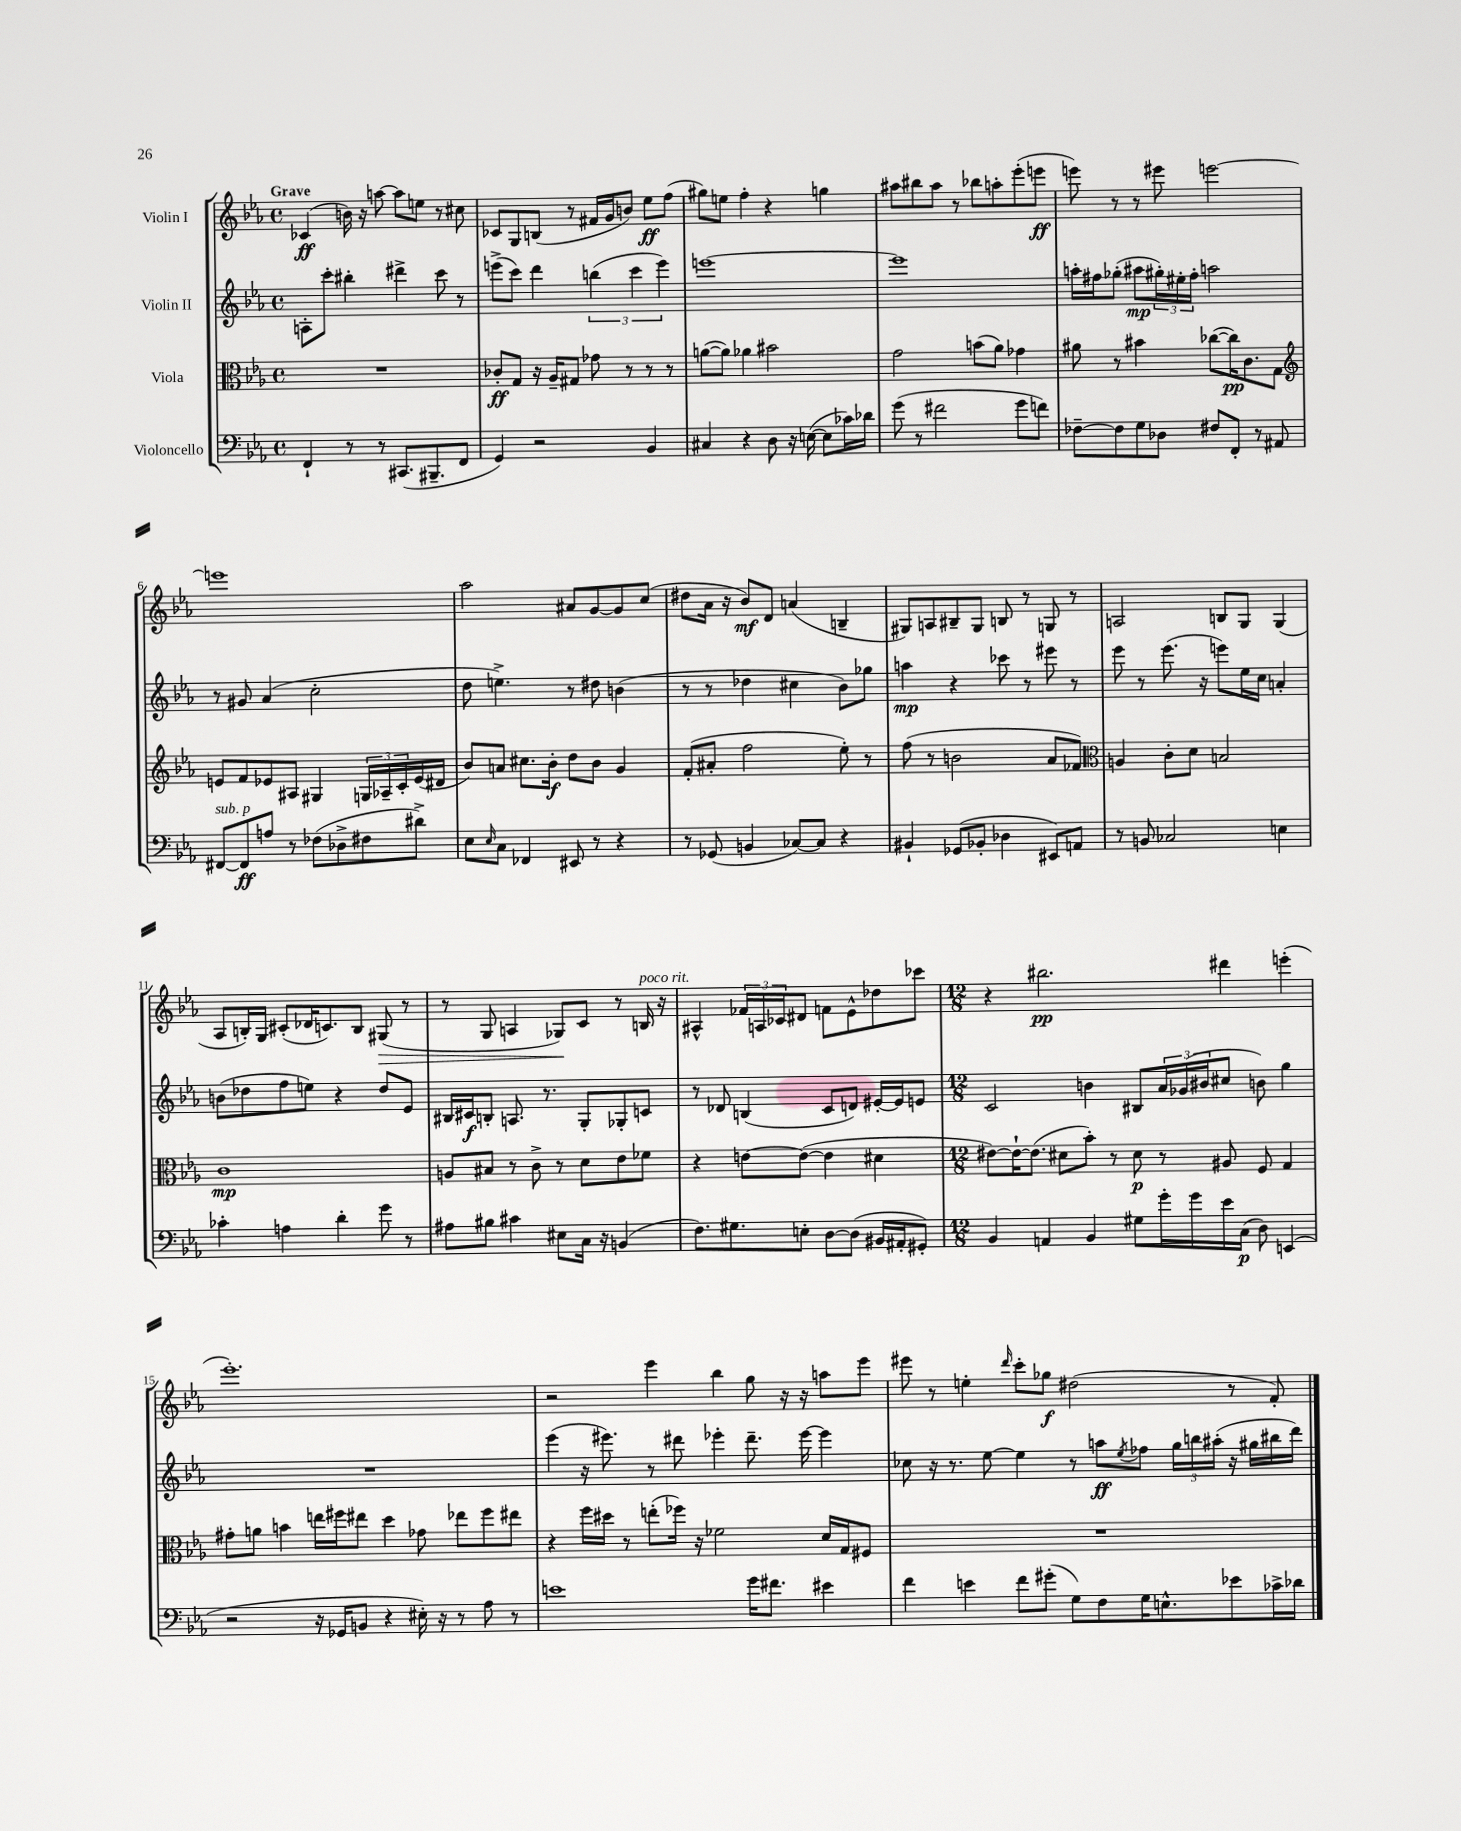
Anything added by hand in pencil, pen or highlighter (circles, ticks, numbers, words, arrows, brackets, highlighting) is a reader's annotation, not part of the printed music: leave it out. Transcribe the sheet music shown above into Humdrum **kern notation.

**kern	**kern	**kern	**kern
*staff4	*staff3	*staff2	*staff1
*clefF4	*clefC3	*clefG2	*clefG2
*k[b-e-a-]	*k[b-e-a-]	*k[b-e-a-]	*k[b-e-a-]
*M4/4	*M4/4	*M4/4	*M4/4
*met(c)	*met(c)	*met(c)	*met(c)
4FF`	1r	8A'	(4c-
.	.	8ccc'	.
8r	.	4bb#'	16b)
.	.	.	16r
8r	.	.	[8aa
(8.CC#	.	4ddd#^	8aa]
.	.	.	8ee
8.BBB#~	.	.	.
.	.	8ccc	8r
8FF	.	8r	8cc#
=	=	=	=
4GG)	8c-'	(8eee^	8c-
.	8G	8ccc)	8G
2r	16r	4ddd	(8B
.	16A-~	.	.
.	8G#	.	8r
.	8g-	(6bb	16f#
.	.	.	16g
.	8r	.	8b)
.	.	6ccc	.
4BB-	8r	.	8ee-
.	.	6eee)	.
.	8r	.	(8ff
=	=	=	=
4C#	([8a	[1eee	8gg#)
.	8a])	.	8ee
4r	4a-	.	4ff'
8D	2b#	.	4r
16r	.	.	.
([16E	.	.	.
8E]	.	.	4gg
16c-)	.	.	.
16d-	.	.	.
=	=	=	=
(8g	2g	1eee]	8aa#
8r	.	.	8bb#
2f#	.	.	8aa#
.	.	.	8r
.	(8b	.	8bb-
.	8a-)	.	8aa'
8g	4g-	.	(8eee-'
8f)	.	.	8eee
=	=	=	=
[8F-~	8a#	16aa'	8eee)
.	.	16ff#	.
8F-]	8r	(8gg-'	8r
8G	4b#	8aa#	8r
8D-	.	24gg#')	8eee#
.	.	24ee#'	.
.	.	24ff#'	.
8F#	([8cc-	2aa	[2eee
8FF'	16cc-])	.	.
.	8.c	.	.
8r	.	.	.
8AA#	8G	.	.
=	=	=	=
*	*clefG2	*	*
[8FF#	8e	8r	1eee]
8FF#]	8f	8g#	.
8A	8e-	(4a-	.
8r	8A#	.	.
(8F-	4G#	2cc'	.
8D-^	.	.	.
8F#	24G	.	.
.	24A-~	.	.
.	24c'	.	.
8d#^)	(16e-	.	.
.	16d#	.	.
=	=	=	=
8E-	8b-)	8dd	2aa-
16qqE-	.	.	.
8C	8a	4.ee^)	.
4FF-	8.cc#	.	.
.	16b-'	.	.
8EE#	8dd	8r	8a#
8r	8b-	8dd#	[8g
4r	4g	(4b	8g]
.	.	.	(8cc
=	=	=	=
8r	(8f'	8r	8dd#
(8GG-	8a#'	8r	16a-
.	.	.	16r
4BB	2ff	4dd-	8b-)
.	.	.	8d
[8C-)	.	4cc#	(4a
8C-]	.	.	.
4r	8ee-')	8b-)	4B~
.	8r	8gg-	.
=	=	=	=
4BB#`	(8ff	4aa	8G#)
.	8r	.	8A
(8GG-	2b	4r	8B#~
8BB-'	.	.	8G#
4D-	.	8ccc-	8B
.	.	8r	8r
8EE#)	8a-	8eee#	8G
8AA	8f-)	8r	8r
=	=	=	=
*	*clefC3	*	*
8r	4A	8eee-	2A
8BB	.	8r	.
2C-	8c'	(8.eee-	.
.	8d	.	.
.	.	16r	.
.	2B	8eee)	8B
.	.	16ee-	8G
.	.	16cc	.
4E	.	4a'	(4G
=	=	=	=
4c-'	1c	(8b	8A-
.	.	8dd-	16B')
.	.	.	16G
4A	.	8ff	(8c#'
.	.	8ee)	16d-
.	.	.	8.c)
4d'	.	4r	.
.	.	.	8B
8g	.	8dd-	(8G#
8r	.	8e-	8r
=	=	=	=
8A#	8A	16B#	8r
.	.	16c#	.
8B#	8B#	8B'	8G
4c#	8r	8.A	4A
.	8c^	.	.
.	.	8.r	.
8E#	8r	.	8G-)
16C	8d	8G'	8c
16r	.	.	.
(4BB	8e-	8G-'	8r
.	8f-	8c	16B
.	.	.	16r
=	=	=	=
8.F)	4r	8r	4A#^^
.	.	8d-	.
8.G#	.	.	.
.	[8e	(4B	24f-
.	.	.	24A
.	.	.	24c-
8E'	(8e_	.	8d#
[8D	4e]	8c	8f
(8D]	.	8d)	8e-^^
16BB#	4d#	[16e#'	8dd-
16AA#'	.	16e#]	.
8GG#')	.	8e	8ccc-
=	=	=	=
*M12/8	*M12/8	*M12/8	*M12/8
4BB-	[8e#)	2c	4r
.	16e#`_	.	.
.	(8.e#]	.	.
4AA	.	.	2.bb#
.	8d#	.	.
4BB-	8b-')	4b	.
.	8r	.	.
8G#	8d#	8B#	.
16g'	8r	24a-	.
.	.	(24g-	.
16g	.	.	.
.	.	24b#	.
16e-	8A#	8cc#	4ddd#
(16C	.	.	.
8D)	8F	8b)	.
(4EE	4G	4gg	(4eee'
=	=	=	=
2r	8g#'	1.r	1.eee-')
.	8a	.	.
.	4b	.	.
16r	16ee	.	.
16GG-	16ff#	.	.
8BB	8ee#	.	.
4r	4dd	.	.
16E#')	8g-	.	.
16r	.	.	.
8r	8ee-	.	.
8A-	8ff#	.	.
8r	8ee#	.	.
=	=	=	=
1e	4r	(4eee-	2r
.	16ff	16r	.
.	16dd#	8.eee#)	.
.	8r	.	.
.	(8ee'	8r	4eee-
.	16ff-)	8ddd#	.
.	16r	.	.
.	2f-	4eee-'	4bb-
16g	.	8.ddd#~	8gg
8.f#	.	.	.
.	.	.	16r
.	.	[16eee-	16r
4e#	16d	4eee-]	8aa
.	16G	.	.
.	8F#	.	8eee-
=	=	=	=
4f	1.r	8cc-	8eee#
.	.	16r	8r
.	.	8.r	.
4e	.	.	4ee'
.	.	[8ee-	.
.	.	.	16qqddd
8f	.	4ee-]	8ccc'
(8g#'	.	.	8gg-
8G)	.	8r	(2dd#
8F	.	8aa	.
.	.	8qee-	.
16G	.	8ff-	.
8.E^^	.	.	.
.	.	24gg	.
.	.	24bb	.
.	.	(24aa#'	.
8e-	.	16r	8r
.	.	16gg#	.
16c-^	.	16bb#	8f')
16d-	.	16ddd)	.
==	==	==	==
*-	*-	*-	*-
